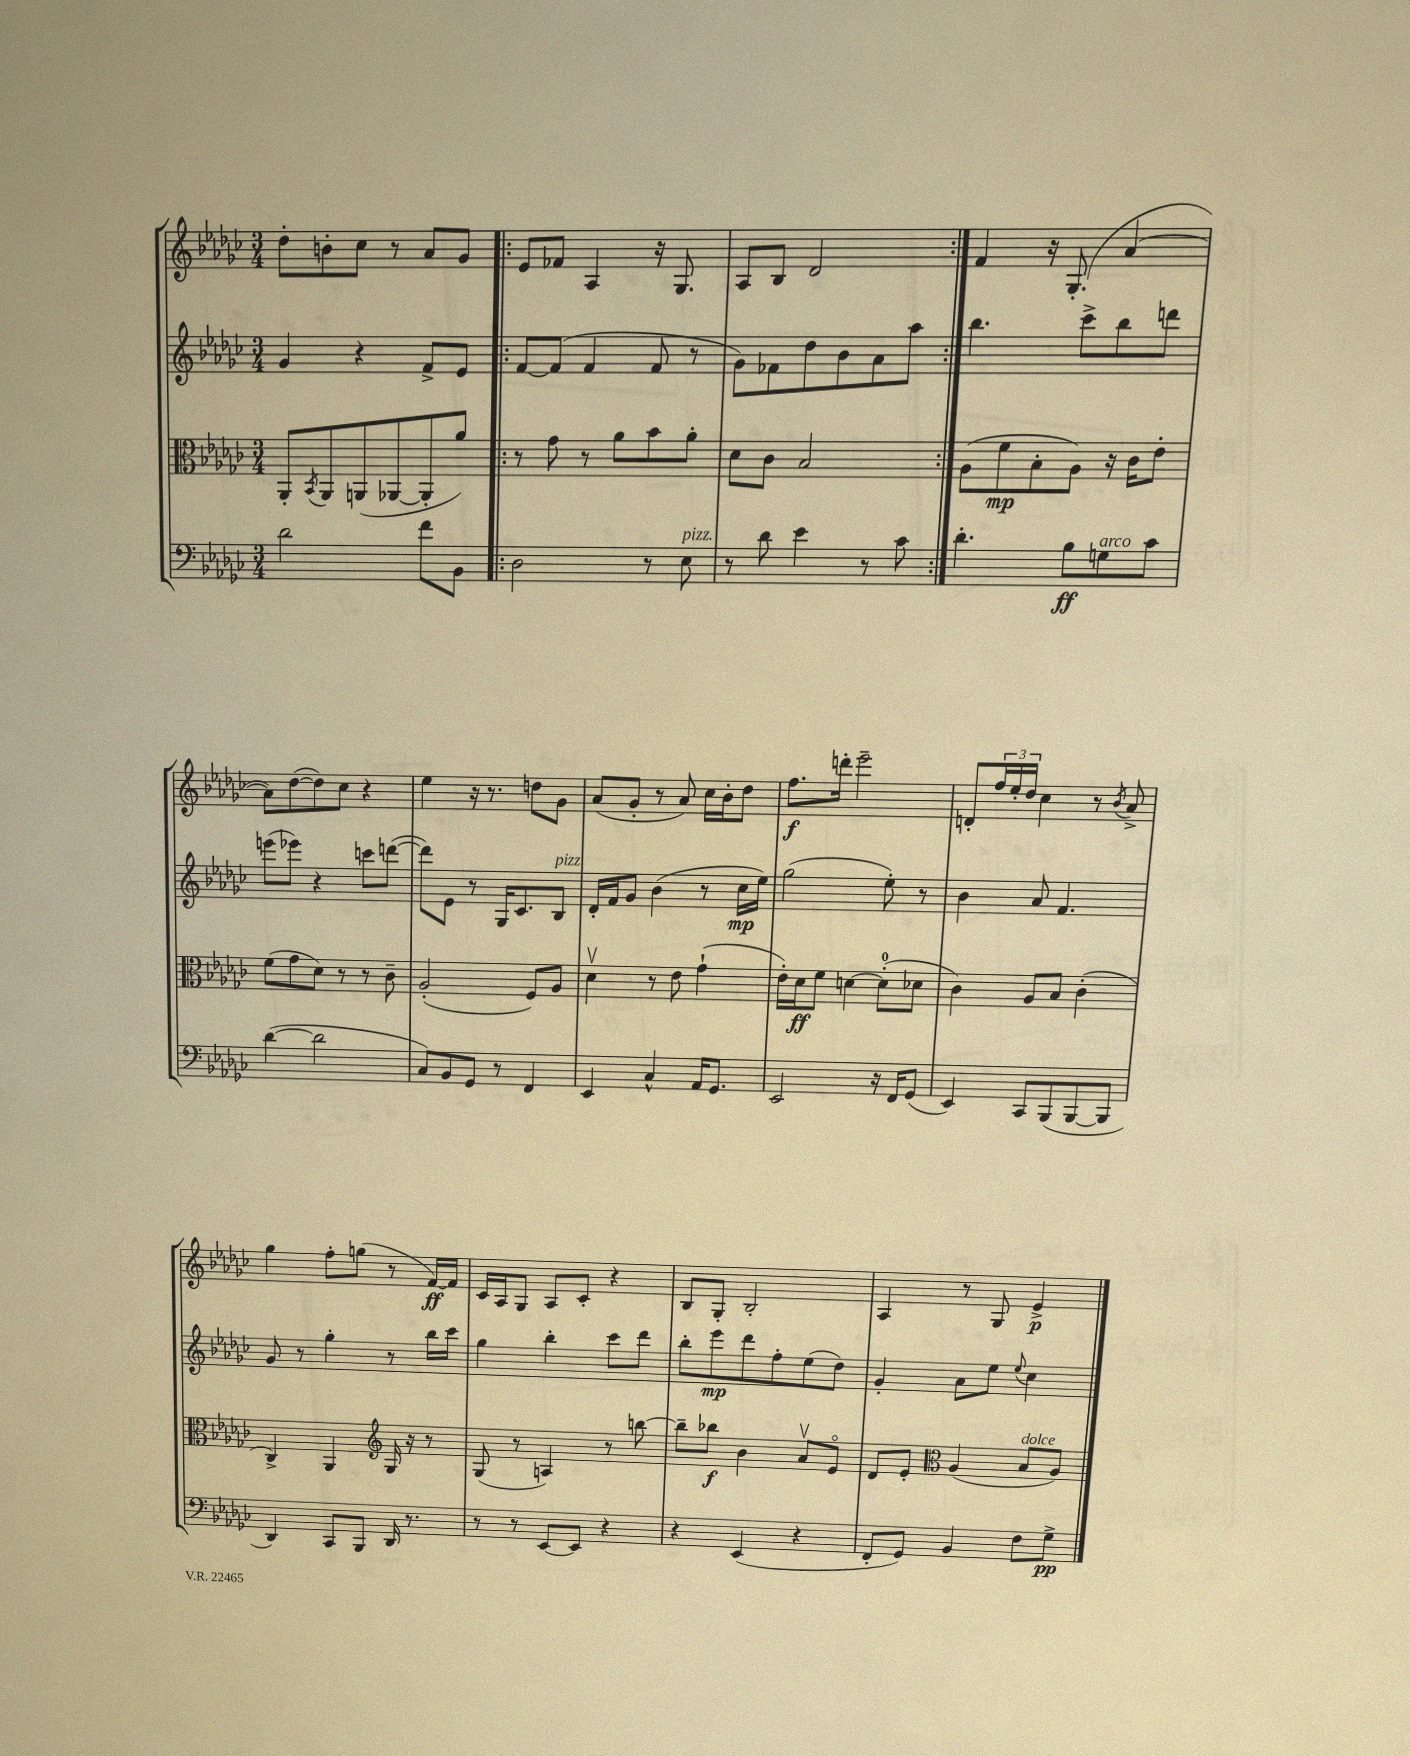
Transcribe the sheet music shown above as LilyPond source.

<<
\new StaffGroup <<
\new Staff = "s0" {
    \clef treble \key ges \major \numericTimeSignature \time 3/4
    des''8-. b'8-. ces''8 r8 aes'8 ges'8 |
    \repeat volta 2 { ees'8 fes'8 aes4 r16 ges8. |
    aes8 bes8 des'2 | }
    f'4 r16 ges8.-.( aes'4~ |
    aes'8) des''8~( des''8) ces''8 r4 |
    ees''4 r16 r8. d''8 ges'8 |
    aes'8( ges'8-. r8 aes'8) ces''16 bes'16-. des''8 |
    f''8.\f d'''16-. ees'''2-- |
    d'8-. \tuplet 3/2 { f''16 ees''16-. des''16 } ces''4 r8 \acciaccatura { bes'8 } aes'8-> |
    ges''4 f''8-. g''8( r8 f'16~\ff) f'16 |
    ces'16 aes16 ges8 aes8 ces'8-. r4 |
    bes8 ges8-. bes2-. |
    aes4 r8 ges8 ees'4->\p \bar "|." |
}
\new Staff = "s1" {
    \clef treble \key ges \major \numericTimeSignature \time 3/4
    ges'4 r4 f'8-> ees'8 |
    \repeat volta 2 { f'8~ f'8( f'4 f'8 r8 |
    ges'8) fes'8 des''8 bes'8 aes'8 aes''8 | }
    bes''4. ces'''8-> bes''8 d'''8 |
    e'''8( ees'''8) r4 c'''8 d'''8~( |
    d'''8) ees'8 r8 ges16 ces'8. bes8^\markup { \italic "pizz." } |
    des'16-. f'16 ges'8 bes'4( r8 ces''16\mp ees''16) |
    ges''2( ees''8-.) r8 |
    bes'4 aes'8 f'4. |
    ges'8 r8 ges''4-. r8 bes''16 ces'''16 |
    ges''4 bes''4-. ces'''8 des'''8 |
    bes''8-. ees'''8\mp des'''8 f''8-. ees''8( des''8) |
    ges'4-. aes'8 ees''8 \appoggiatura { ees''8 } ces''4 \bar "|." |
}
\new Staff = "s2" {
    \clef alto \key ges \major \numericTimeSignature \time 3/4
    aes,8-. \acciaccatura { bes,8 } aes,8 a,8( aes,8~ aes,8-. aes'8) |
    \repeat volta 2 { r8 ges'8 r8 aes'8 bes'8 aes'8-. |
    des'8 ces'8 bes2 | }
    aes8( f'8\mp bes8-. aes8) r16 ces'16 ees'8-. |
    f'8( ges'8 des'8) r8 r8 ces'8-- |
    aes2-.( f8) aes8 |
    des'4\upbow r8 ees'8 ges'4-!( |
    ees'16-.) des'16\ff f'8 d'4~ d'8-0-.( des'8 |
    ces'4) aes8 bes8 ces'4-.( |
    ces4->) aes,4 \clef treble ges16 r16 r8 |
    ges8( r8 a4) r8 b''8~ |
    b''8-- bes''8\f bes'4 aes'8\upbow ees'8\flageolet |
    des'8 ees'8-. \clef alto aes4( bes8^\markup { \italic "dolce" } aes8) \bar "|." |
}
\new Staff = "s3" {
    \clef bass \key ges \major \numericTimeSignature \time 3/4
    des'2 f'8 bes,8 |
    \repeat volta 2 { des2 r8 ees8^\markup { \italic "pizz." } |
    r8 des'8 ees'4 r8 ces'8 | }
    des'4.-. bes8\ff g8^\markup { \italic "arco" } ces'8 |
    des'4~( des'2 |
    ces8) bes,8 ges,8 r8 f,4 |
    ees,4 ces4-^ aes,16 ges,8. |
    ees,2 r16 f,16 ges,8( |
    ees,4) ces,8 bes,,8( bes,,8~ bes,,8 |
    des,4) ces,8 bes,,8 des,16 r8. |
    r8 r8 ees,8~ ees,8 r4 |
    r4 ees,4( r4 |
    f,8-. ges,8) bes,4 f8 ges8->\pp \bar "|." |
}
>>
>>
\layout { \context { \Score \remove "Bar_number_engraver" } }
